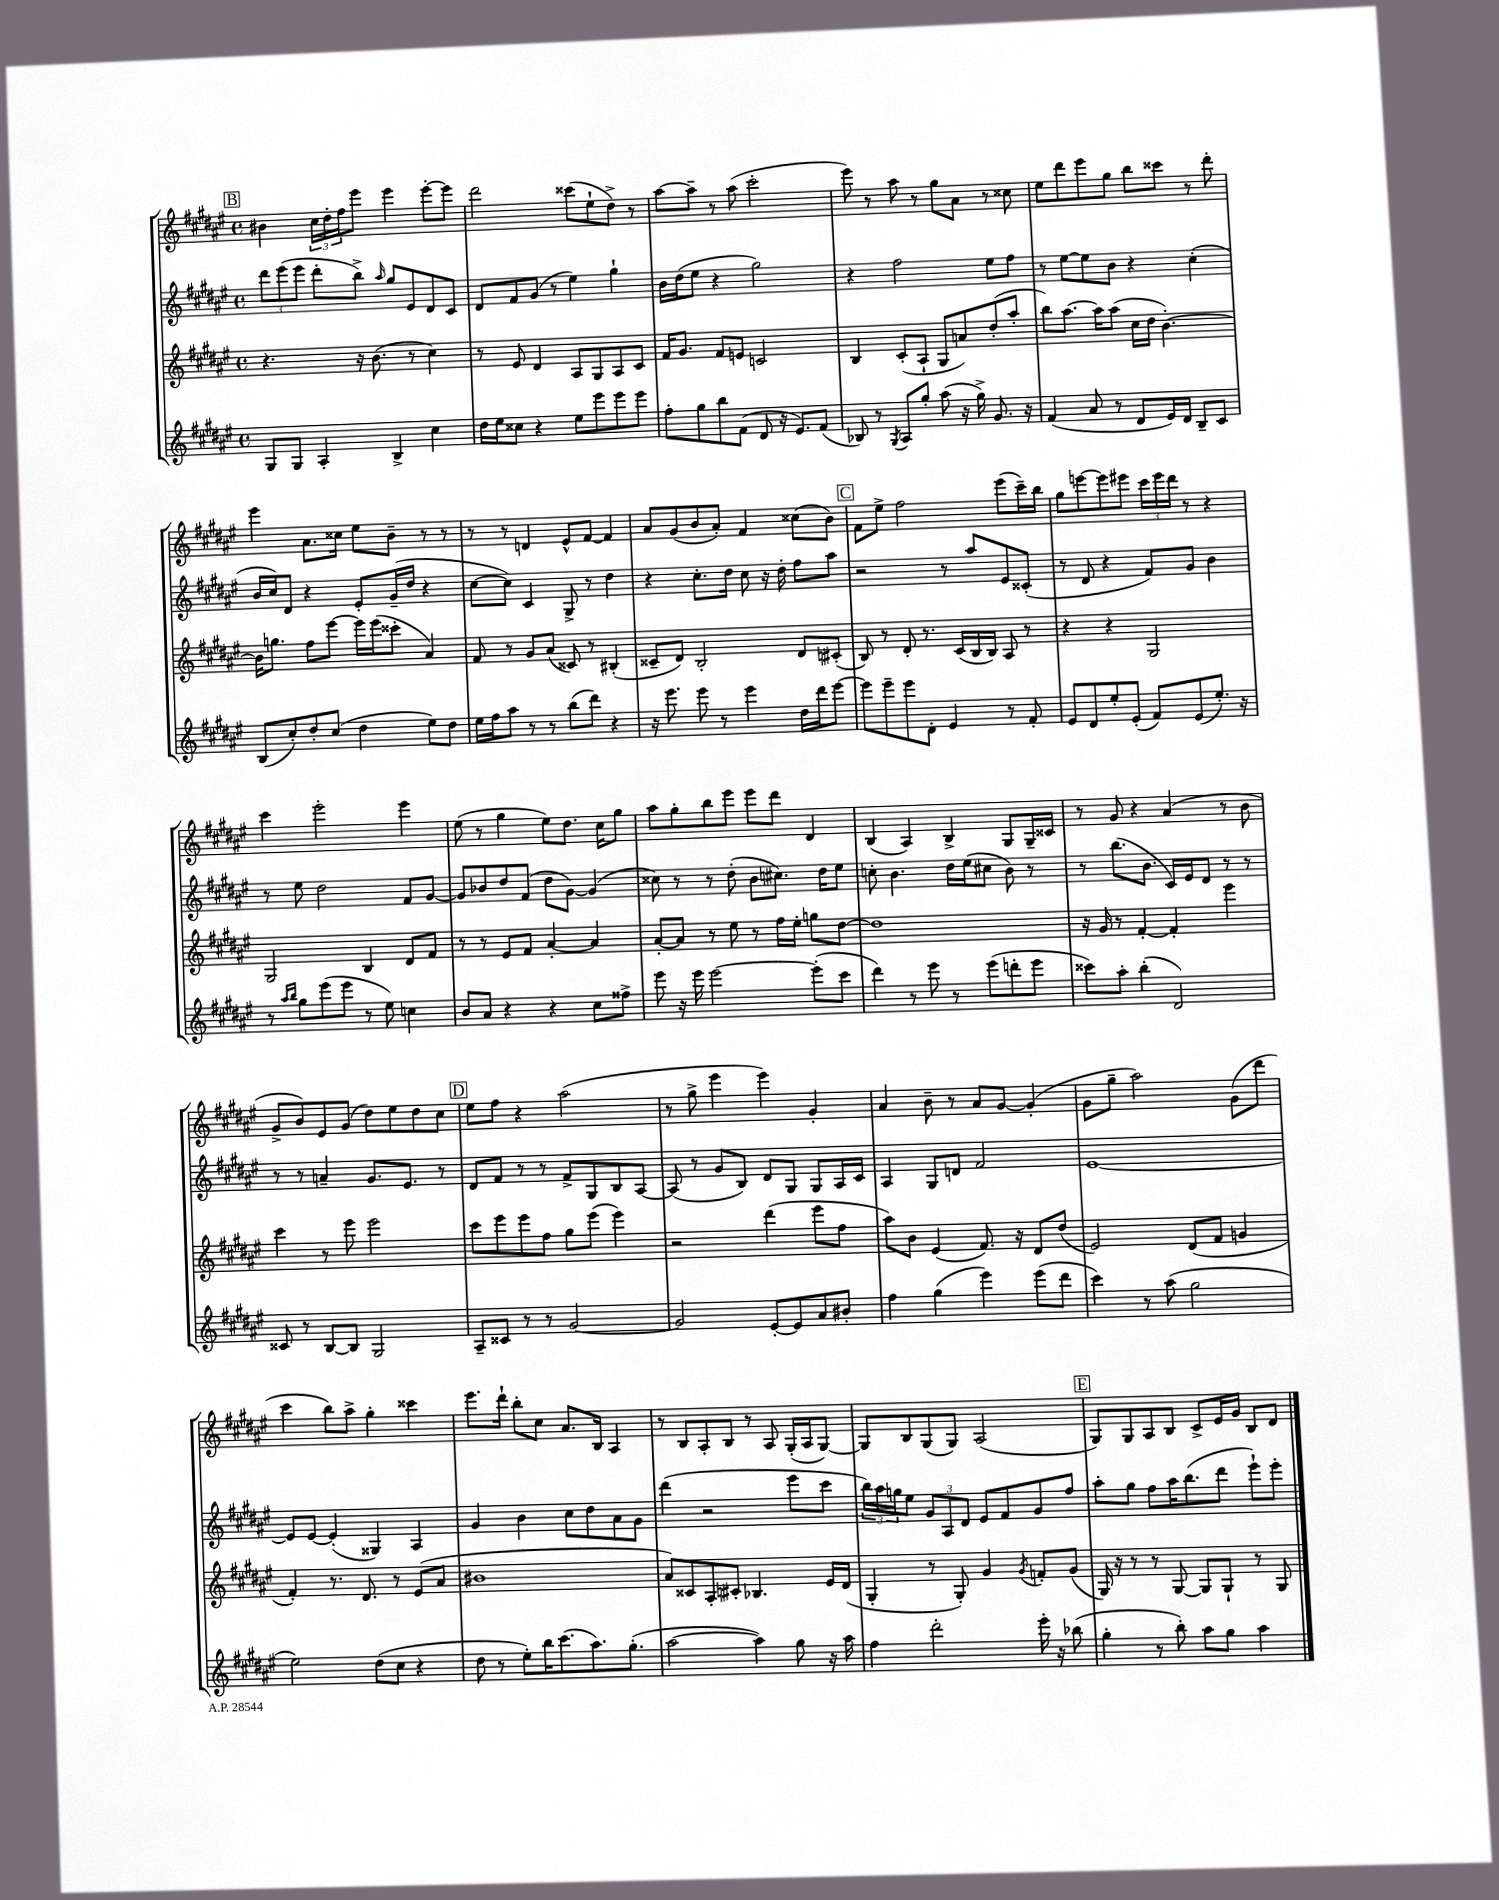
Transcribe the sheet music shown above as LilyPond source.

<<
\new StaffGroup <<
\new Staff = "s0" {
    \clef treble \key fis \major \defaultTimeSignature \time 4/4
    \mark \markup { \box "B" } bis'4 \tuplet 3/2 { cis''16 dis''16-. fis''16 } eis'''8 eis'''4 eis'''8~-. eis'''8 |
    dis'''2 cisis'''8( eis''8-! dis''8->) r8 |
    ais''8~ ais''8-- r8 ais''8( cis'''2-. |
    eis'''8) r8 ais''8 r8 gis''8 ais'8 r8 cisis''8 |
    eis''8 dis'''8 eis'''8 gis''8 b''8 cisis'''8 r8 dis'''8-. |
    eis'''4 ais'8. cisis''16 eis''8 b'8-- r8 r8 |
    r8 r8 d'4 eis'8-^ fis'8~ fis'4 |
    ais'8 gis'8( b'8 ais'8-.) fis'4 cisis''8( b'8) |
    \mark \markup { \box "C" } fis'8 eis''8-> fis''2 eis'''8( cis'''16--) b''16 |
    gis''8 e'''8~ e'''8 eis'''8 \tuplet 3/2 { cis'''16 eis'''16 dis'''16 } r8 r4 |
    cis'''4 eis'''2-. eis'''4 |
    eis''8( r8 gis''4 eis''8) dis''8. cis''16 gis''8 |
    ais''8 gis''8-. b''8 eis'''8 eis'''8 dis'''8 dis'4 |
    b4( ais4) b4-> gis8 gis16-- cisis'16 |
    r8 gis'8 r4 ais'4( r8 b'8 |
    gis'8-> b'8) eis'8 gis'8( dis''8) eis''8 dis''8 cis''8 |
    \mark \markup { \box "D" } eis''8 fis''8 r4 ais''2( |
    r8 gis''8-> eis'''4 eis'''4) gis'4-. |
    ais'4 b'8-- r8 ais'8 gis'8~ gis'4-.( |
    gis'8 gis''8-- ais''2) gis'8( dis'''8 |
    cis'''4 b''8) ais''8-> gis''4-. cisis'''4 |
    eis'''8. dis'''16-! b''8-. cis''8 ais'8. b16 ais4 |
    r8 b8 ais8-. b8 r8 ais8 gis16-.( ais16 gis8~) |
    gis8 b8 gis8( gis8) ais2( |
    \mark \markup { \box "E" } gis8) gis8 ais8 b8 cis'8-> eis'16 gis'16 b8 dis'8 \bar "|." |
}
\new Staff = "s1" {
    \clef treble \key fis \major \defaultTimeSignature \time 4/4
    \mark \markup { \box "B" } \tuplet 3/2 { dis'''8 eis'''8( eis'''8 } dis'''8-. b''8->) \grace { ais''16 } gis''8 eis'8 dis'8 cis'8 |
    dis'8 fis'8 gis'8( r8 eis''4) gis''4-! |
    b'16 dis''16( eis''8 r4 gis''2) |
    r4 fis''2 eis''8 fis''8 |
    r8 eis''8~ eis''8 b'8 r4 cis''4-.( |
    b'16 cis''16) dis'8 r4 eis'8-. gis'16--( dis''16 r4 |
    cis''8~ cis''8) cis'4 gis8-> r8 dis''4 |
    r4 cis''8.-. dis''16 cis''8 r16 dis''16-. fis''8 ais''8 |
    \mark \markup { \box "C" } r2 r8 ais''8 eis'8 cisis'8-.( |
    r8 dis'8 r4 fis'8) gis'8 b'4 |
    r8 eis''8 dis''2 fis'8 gis'8~ |
    gis'8 bes'8 dis''8 fis'8( dis''8 gis'8~) gis'4( |
    cisis''8) r8 r8 dis''8-.( b'8 cis''8.) dis''16 eis''8 |
    c''8-. b'4. dis''16 eis''16( cis''8 b'8) r8 |
    r8 b''8.( b'8. cis'16) eis'16 dis'8 r8 r8 |
    r8 r8 a'4-- gis'8. eis'8. r8 |
    \mark \markup { \box "D" } dis'8 fis'8 r8 r8 fis'8-> gis8 b8 ais8~ |
    ais8( r8 gis'8 b8) dis'8 gis8 gis8 ais16 cis'16 |
    ais4 gis8 d'8 fis'2 |
    eis'1~ |
    eis'8 eis'8~ eis'4-.( gisis4) ais4 |
    gis'4 b'4 cis''8 dis''8 ais'8 gis'8 |
    dis'''4( r2 eis'''8 cis'''8 |
    \tuplet 3/2 { b''16) ais''16 g''16 } eis''8 \tuplet 3/2 { gis'8 ais8 dis'8 } eis'8 fis'8 gis'8 fis''8 |
    \mark \markup { \box "E" } ais''8-. gis''8 fis''8 ais''16 b''8.( dis'''8 eis'''8-!) eis'''8-. \bar "|." |
}
\new Staff = "s2" {
    \clef treble \key fis \major \defaultTimeSignature \time 4/4
    \mark \markup { \box "B" } r4. r16 b'8.( r8 cis''4) |
    r8 eis'8 dis'4 ais8 gis8 ais8 cis'8 |
    fis'16 gis'8. fis'8 e'8 c'2 |
    b4 cis'8-.( ais8-! gis8 a'8) dis''8-.( ais''8-. |
    b''8) ais''8.~ ais''16 ais''8( cis''16 dis''16 b'4.~-.) |
    b'16 g''8. fis''8 eis'''8~ eis'''16 eis'''16( cisis'''8-. ais'4) |
    fis'8 r8 gis'8 ais'8( cisis'8) r8 bis4-.( |
    cisis'8-- dis'8) b2-. dis'8 cis'8-.( |
    \mark \markup { \box "C" } b8) r8 dis'8-. r8. cis'16( b16 b16) ais8 r8 |
    r4 r4 gis2 |
    gis2 b4 dis'8 fis'8 |
    r8 r8 eis'8 fis'8 ais'4~-. ais'4 |
    ais'8~-. ais'8 r8 eis''8 r8 fis''16 eis''16-. g''8 dis''8~ |
    dis''1 |
    r16 gis'16 r8 fis'4~-. fis'4-. eis'''4 |
    cis'''4 r8 eis'''8 eis'''2 |
    \mark \markup { \box "D" } cis'''8 eis'''8 eis'''8 fis''8 gis''8 eis'''8( eis'''4) |
    r2 dis'''4( eis'''8 fis''8 |
    ais''8) b'8 eis'4( fis'8.) r16 dis'8 dis''8( |
    eis'2) dis'8( fis'8 g'4 |
    fis'4-.) r8. dis'8. r8 eis'8( ais'8 |
    bis'1 |
    ais'8) cisis'8 ais8-. cis'8-. bes4. eis'16 dis'16( |
    gis4-. r8 gis8-.) gis'4 \acciaccatura { gis'8 } f'8-. gis'8( |
    \mark \markup { \box "E" } gis16) r16 r8 r8 gis8~ gis8 gis8-! r8 gis8 \bar "|." |
}
\new Staff = "s3" {
    \clef treble \key fis \major \defaultTimeSignature \time 4/4
    \mark \markup { \box "B" } gis8 gis8 ais4-. b4-> cis''4 |
    dis''16 eis''16 cisis''8 r4 eis''8 eis'''8 eis'''8 eis'''8 |
    fis''8-. gis''8 b''8 fis'8( dis'8 r16 eis'8.) fis'8( |
    bes8) r8 \acciaccatura { gis8 } ais8 gis''8-. ais''8( r16 gis''16->) gis'8. r16 |
    fis'4( ais'8 r8 dis'8 eis'16) dis'16 b8-- cis'8 |
    b8( cis''8-.) dis''8-. cis''8( dis''4 eis''8) dis''8 |
    eis''16 fis''16 ais''8 r8 r8 b''8( dis'''8) r4 |
    r16 eis'''8. eis'''8 r8 eis'''4 dis''16 dis'''16 eis'''8~ |
    \mark \markup { \box "C" } eis'''8 eis'''8-- eis'''8 dis'8-. eis'4 r8 fis'8-. |
    eis'8 dis'8 eis''8-. eis'8-.( fis'8) eis'8( eis''8.-.) r16 |
    r8 \grace { ais''16 b''16 } gis''8 eis'''8( eis'''8 r8 eis''8) c''4 |
    b'8 ais'8 r4 r4 cis''8 fisis''8-> |
    eis'''8 r16 eis'''16 eis'''2~ eis'''8-.( cis'''8 |
    dis'''4) r8 eis'''8 r8 eis'''8( d'''8-. eis'''8 |
    cisis'''8) ais''8-. b''4-.( dis'2) |
    cisis'8 r8 b8~ b8 gis2 |
    \mark \markup { \box "D" } ais8-- cisis'8 r8 r8 gis'2~ |
    gis'2 eis'8~-. eis'8 ais'8 bis'8-. |
    fis''4 gis''4( eis'''4) eis'''8( dis'''8 |
    cis'''4) r8 ais''8( gis''2 |
    eis''2) dis''8( cis''8 r4 |
    dis''8 r8 eis''8-.) b''16 cis'''8.( ais''8.) gis''8.-.( |
    ais''2~ ais''4) gis''8 r16 ais''16 |
    fis''4 dis'''2-. eis'''16-. r16 bes''8( |
    \mark \markup { \box "E" } gis''4-. r8 b''8-.) ais''8 gis''8 ais''4 \bar "|." |
}
>>
>>
\layout { \context { \Score \remove "Bar_number_engraver" } }
